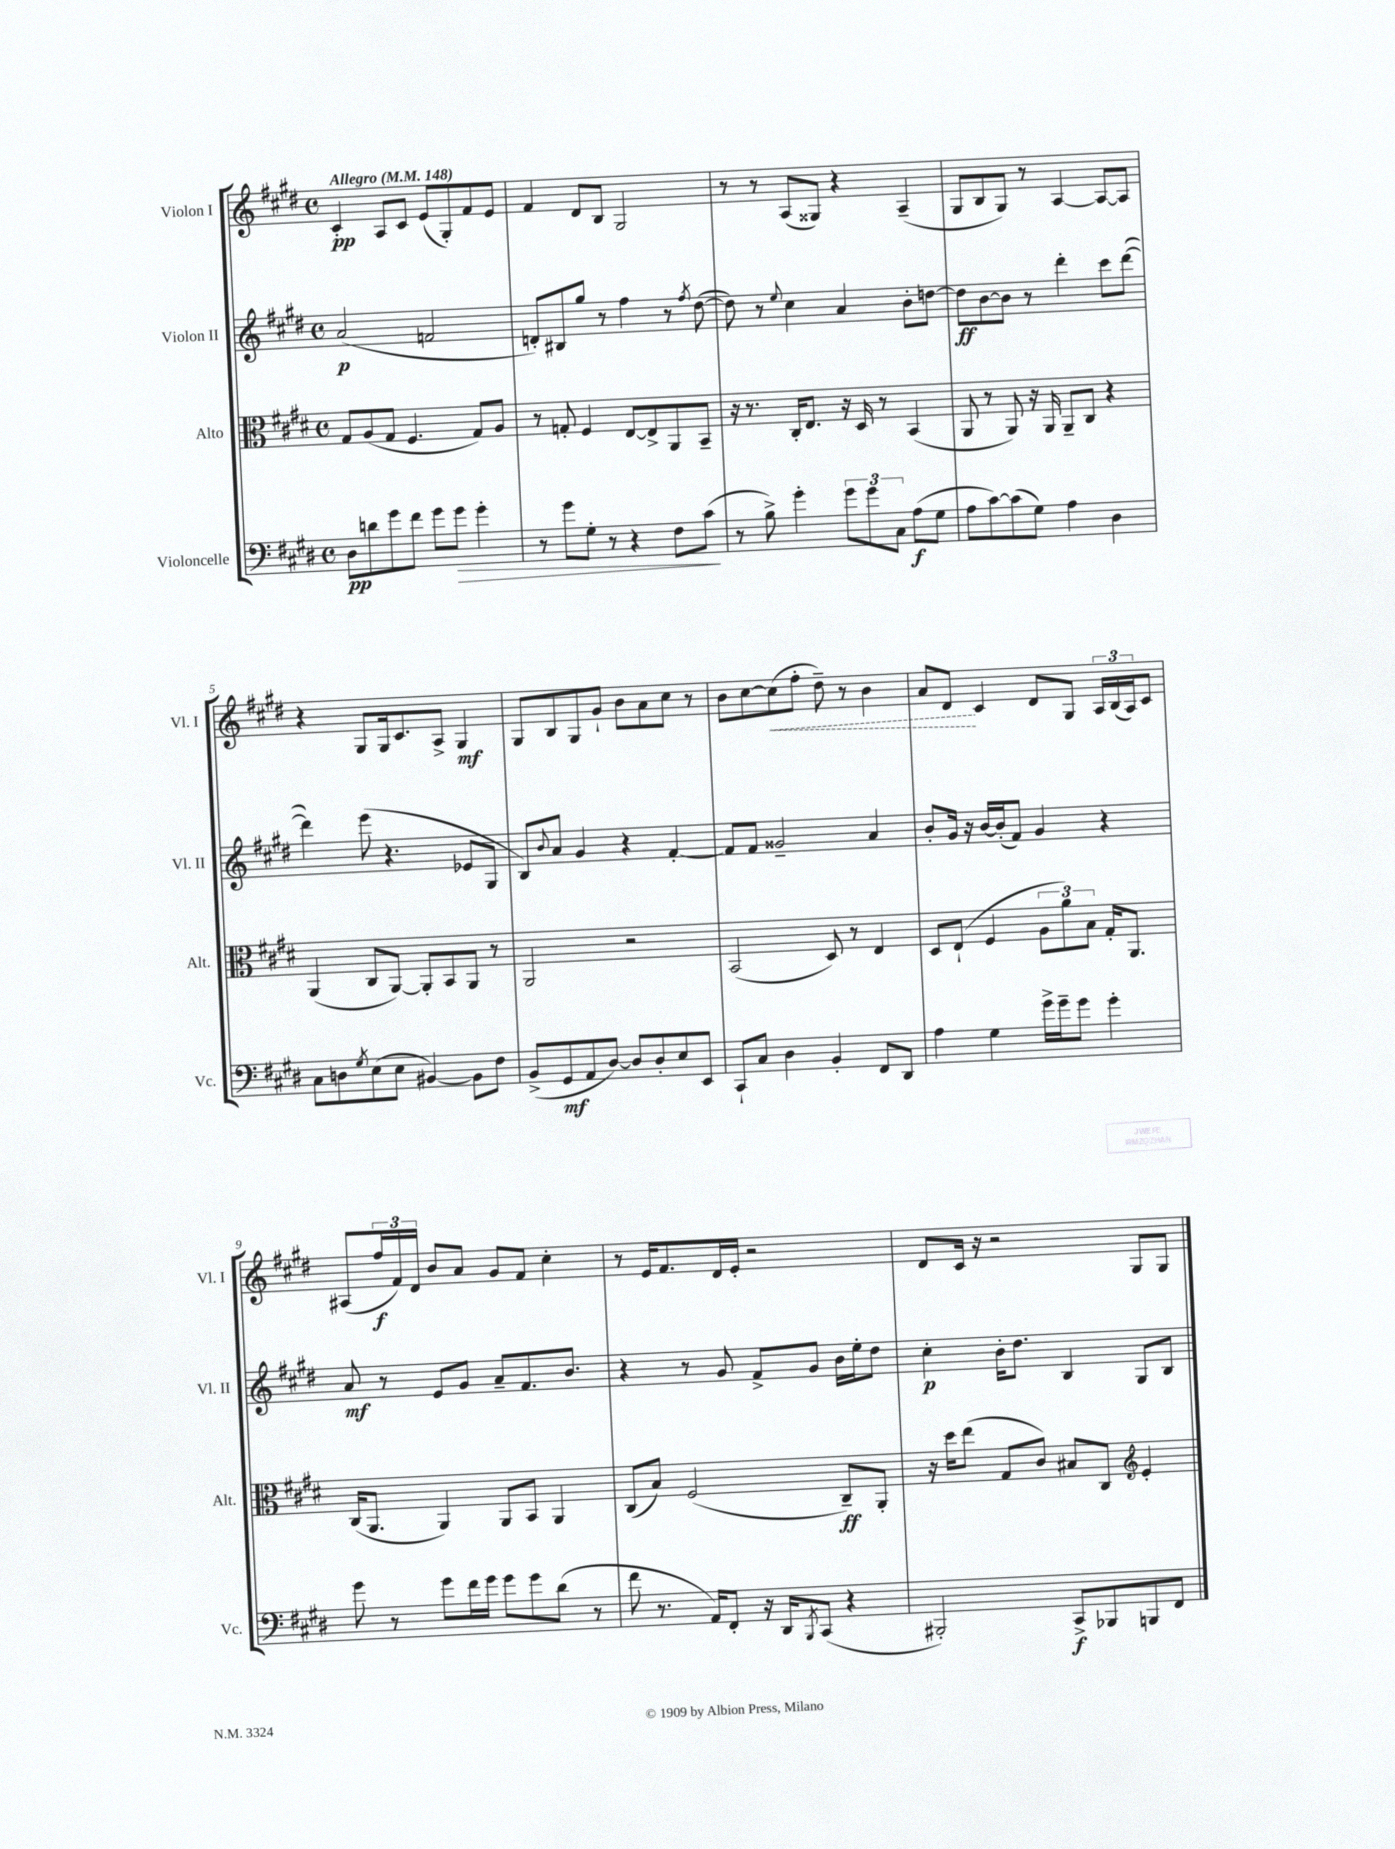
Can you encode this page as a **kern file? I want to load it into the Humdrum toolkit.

**kern	**kern	**kern	**kern
*staff4	*staff3	*staff2	*staff1
*clefF4	*clefC3	*clefG2	*clefG2
*k[f#c#g#d#]	*k[f#c#g#d#]	*k[f#c#g#d#]	*k[f#c#g#d#]
*M4/4	*M4/4	*M4/4	*M4/4
*met(c)	*met(c)	*met(c)	*met(c)
*MM148	*MM148	*MM148	*MM148
8D#\L	8G#/L	(2a/	4c#'/
8d\	(8A/	.	.
8g#\	8G#/J	.	8A/L
8f#\J	4.F#/	.	8c#/J
8g#\L	.	2f/	(8e/L
8g#\J	.	.	8G#'/)
4g#'\	8G#/L)	.	8f#/
.	8A/J	.	8e/J
=	=	=	=
8r	8r	8d'/L)	4f#/
8g#\L	8G'/	8B#/	.
8G#'\J	4F#/	8gg#/J	8d#/L
8r	.	8r	8B/J
4r	[8E/L	4ff#\	2G#/
.	8E^/]	.	.
8F#\L	8AA/	8r	.
.	.	8qff#/	.
(8c#\J	8BB~/J	([8dd#\	.
=	=	=	=
8r	16r	8dd#\])	8r
.	8.r	.	.
8B^\)	.	8r	8r
.	.	8qqee/	.
4g#'\	16C#'/LK	4cc#\	(8A/L
.	8.E/J	.	.
.	.	.	8G##/J)
12g#\L	16r	4a/	4r
.	16D#/	.	.
12g#\	.	.	.
.	8r	.	.
12C#\J	.	.	.
(8A\L	(4BB/	8b'\L	(4A~/
8G#\J	.	[8dd\J	.
=	=	=	=
8A\L	8AA/	8dd\]L	8G#/L
[8c#\)	8r	[8b\	8B/
(8c#\]	8AA/)	8b\]J	8G#/J)
8G#\J)	16r	8r	8r
.	16AA/	.	.
4A\	8AA~/L	4ddd#'\	[4A/
.	8C#/J	.	.
4D#\	4r	8ccc#\L	8A/_L
.	.	([8ddd#\J	8A/]J
=	=	=	=
8C#\L	(4AA/	4ddd#\])	4r
8D\	.	.	.
8qG#/	.	.	.
(8E\	8C#/L	(8eee\	8G#/L
8E\J	[8AA/J)	4.r	16G#/k
.	.	.	8.c#/
[4BB#/)	8AA'/]L	.	.
.	8BB/	.	8A^/J
8BB#\]L	8AA/J	8e-/L	4G#/
8F#\J	8r	8G#/J	.
=	=	=	=
(8BB^/L	2AA/	8B/L)	8G#/L
.	.	8qqb/	.
8GG#/	.	8a/J	8B/
8AA/	.	4g#/	8G#/
[8D#/J)	.	.	8g#`/J
8D#/]L	2r	4r	8b\L
8D#'/	.	.	8a\
8E/	.	[4f#'/	8cc#\J
8EE/J	.	.	8r
=	=	=	=
8CC#`/L	(2BB/	8f#/]L	8b\L
8C#/J	.	8f#/J	[8cc#\
4D#\	.	2g##~/	(8cc#\]
.	.	.	8ff#'\J
4BB'/	8D#/)	.	8dd#~\)
.	8r	.	8r
8FF#/L	4E/	4a/	4b\
8DD#/J	.	.	.
=	=	=	=
4A\	8D#/L	8b'/L	8a/L
.	(8E`/J	16g#/Jk	8d#/J
.	.	16r	.
4G#\	4F#/	[16b/LL	4c#/
.	.	(16b'/]J	.
.	.	8f#/J)	.
16g#^\LL	12A\L	4g#/	8d#/L
16g#~\J	.	.	.
.	12a\)	.	.
8g#\J	.	.	8G#/J
.	12B\J	.	.
4g#'\	16G#'/LK	4r	24A/LL
.	.	.	(24B/
.	8.AA/J	.	.
.	.	.	24A/J)
.	.	.	8c#/J
=	=	=	=
8g#\	(16C#/LK	8a/	(8A#/L
.	8.AA/J	.	.
8r	.	8r	24ff#/L
.	.	.	24f#/)
.	.	.	24d#/JJ
8g#\L	4AA/)	8e/L	8b/L
16f#\L	.	8g#/J	8a/J
16g#\JJ	.	.	.
8g#\L	8AA/L	8a~/L	8g#/L
8g#\	8BB/J	8.f#/	8f#/J
(8d#\J	4AA/	.	4cc#'\
.	.	8.b/J	.
8r	.	.	.
=	=	=	=
8f#\	(8C#/L	4r	8r
8.r	8B/J)	.	16e/LK
.	.	.	8.f#/
.	(2F#/	8r	.
16AA/LK)	.	.	.
8FF#'/J	.	8g#/	16d#/L
.	.	.	16e'/JJ
16r	.	8f#^/L	2r
16DD#/LK	.	.	.
8qBBB/	.	.	.
(8CC#/J	.	8g#/J	.
4r	8C#~/L)	16b\LL	.
.	.	16ee'\J	.
.	8AA'/J	8dd#\J	.
=	=	=	=
2BBB#'/)	16r	4cc#'\	8d#/L
.	16dd#\LK	.	.
.	(8ee\J	.	16c#/Jk
.	.	.	16r
.	8G#/L	16b'\LK	2r
.	.	8.dd#\J	.
.	8c#/J)	.	.
8CC#^/L	8B#/L	4B/	.
8BBB-/	8C#/J	.	.
*	*clefG2	*	*
8BBB/	4e'/	8G#/L	8G#/L
8FF#/J	.	8B/J	8G#/J
==	==	==	==
*-	*-	*-	*-
